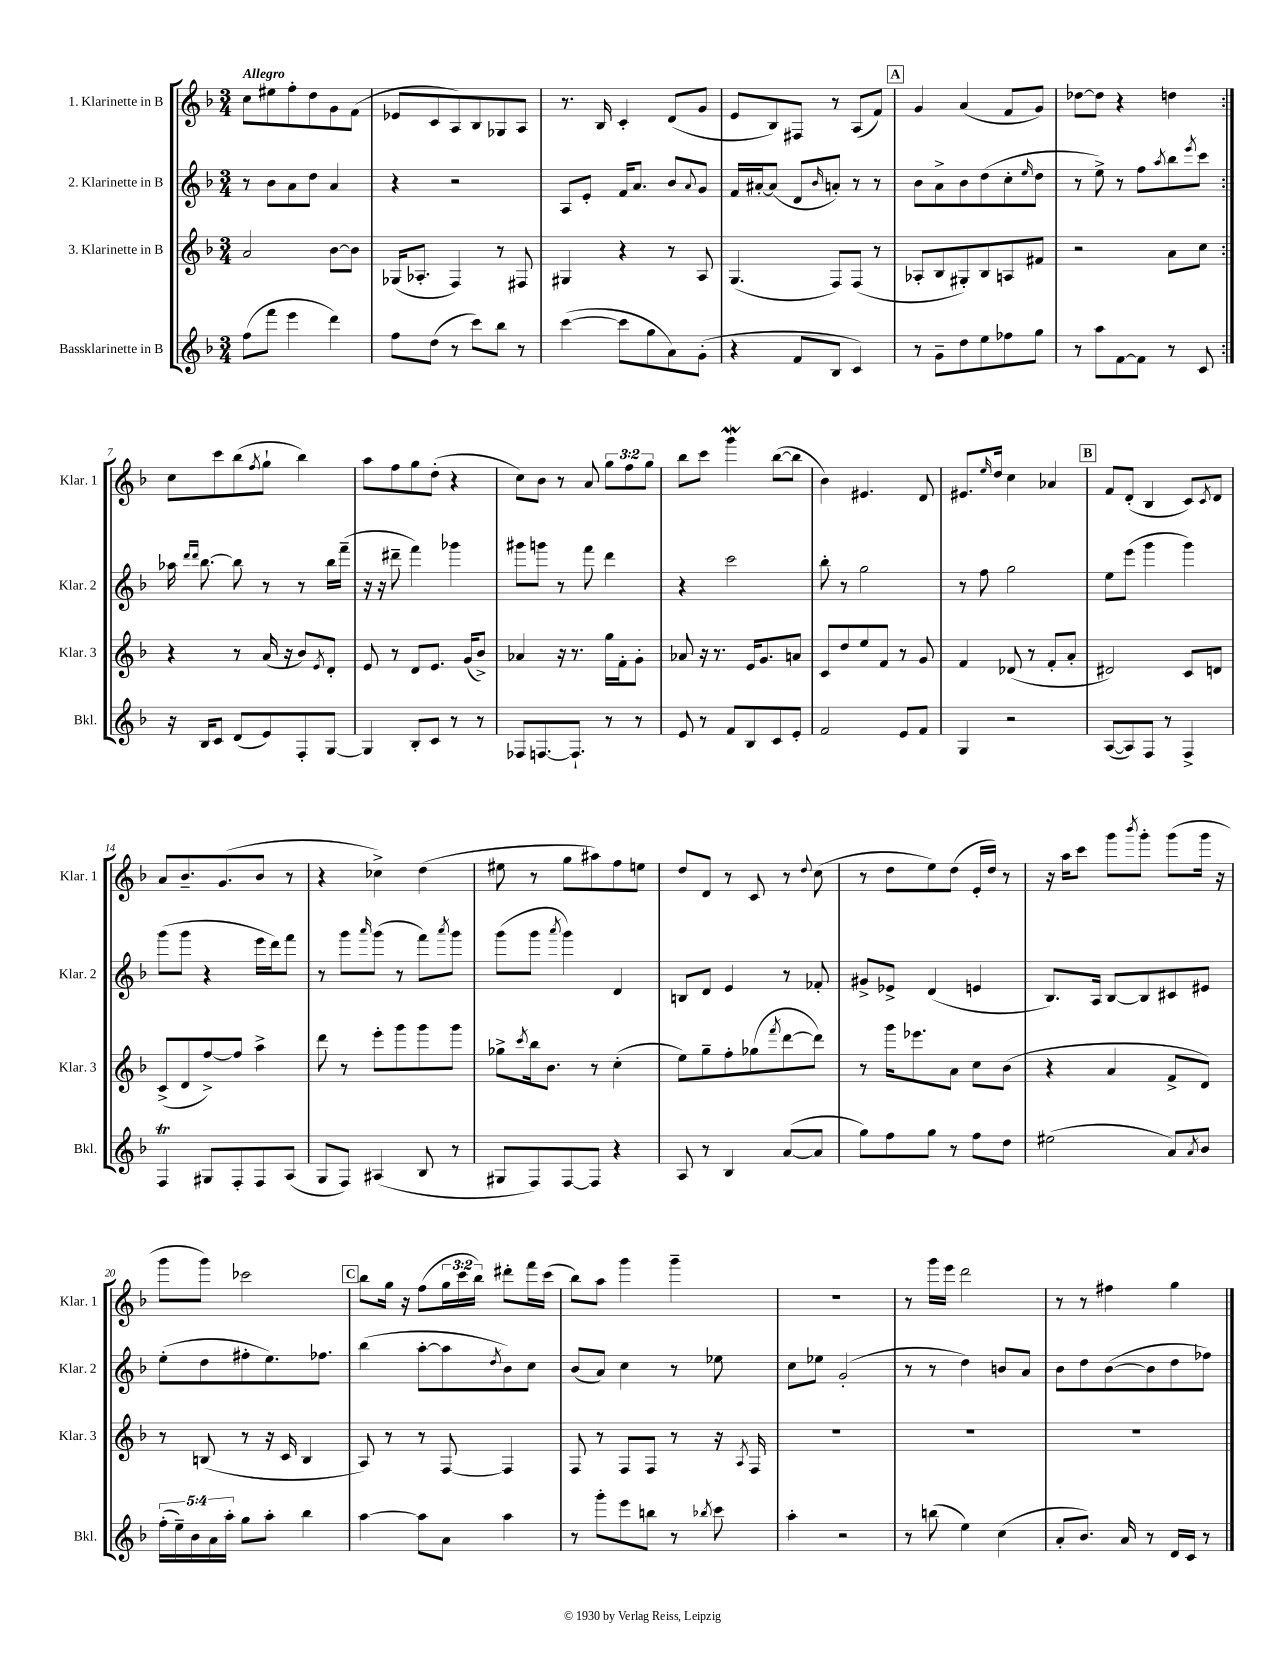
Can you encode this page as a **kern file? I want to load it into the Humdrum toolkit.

**kern	**kern	**kern	**kern
*part4	*part3	*part2	*part1
*staff4	*staff3	*staff2	*staff1
*I"Bassklarinette in B	*I"3. Klarinette in B	*I"2. Klarinette in B	*I"1. Klarinette in B
*I'Bkl.	*I'Klar. 3	*I'Klar. 2	*I'Klar. 1
*clefG2	*clefG2	*clefG2	*clefG2
*k[b-]	*k[b-]	*k[b-]	*k[b-]
*M3/4	*M3/4	*M3/4	*M3/4
=1	=1	=1	=1
!	!	!	!LO:TX:a:B:t=Allegro
(8ff\L	2a/	8r	8cc\L
8fff\J	.	8b-\L	8ee#X\
4eee\	.	8a\	8ff'\
.	.	8dd\J	8dd\
4ddd\)	[8b-\L	4a/	8g\
.	8b-\J]	.	(8f\J
=2	=2	=2	=2
8ff\L	(16G-X/KL	4r	8e-X/L
.	8.A-X'/J	.	.
(8dd\J	.	.	8c/
8r	4F/)	2r	8A/)
8ccc\L)	.	.	8B-/
8bb-\J	8r	.	8G-X/
8r	8F#X/	.	8A/J
=3	=3	=3	=3
([4ccc\	4G#X/	8A/L	8.r
.	.	8e'/J	.
.	.	.	16B-/
8ccc\L]	4r	16f/KL	4c'/
.	.	8.a/J	.
8gg\	.	.	.
8a\)	8r	8b-/L	(8d/L
.	.	8qqa/	.
(8g'\J	8A/	8g/J	8g/J
=4	=4	=4	=4
4r	(4.G/	16f/LL	8e/L
.	.	[16a#X'/J	.
.	.	(8a#/J]	8B-/)
8f/L	.	8d/L	8F#X/J
.	.	16qqb-/	.
8B-/J	8F/L)	8an'/J)	8r
4c/)	(8F/J	8r	(8A/L
.	8r	8r	8f/J)
!!LO:REH:place=s1:t=A
=5	=5	=5	=5
8r	8A-X'/L	8b-\L	4g/
8g~\L	8B-/	8a^\	.
8dd\	8G#X'/)	8b-\	(4a/
8ee\	8B-/	(8dd\	.
8ff-X\	8An/	8cc'\	8f/L
.	.	16qqee/	.
8gg\J	8f#X/J	8dd\J	8g/J)
=6	=6	=6	=6
8r	2r	8r	[8dd-X\L
8aa\L	.	8ee^\)	8dd-\J]
[8f\	.	8r	4r
8f\J]	.	8ff\L	.
.	.	8qaa/	.
8r	8a\L	8bb-\	4ddn\
.	.	8qeee/	.
8c/	8cc\J	8ccc\J	.
!!LO:LB:g=z
=7:|!	=7:|!	=7:|!	=7:|!
16r	4r	16aa-X\	8cc\L
.	.	16qqddd/LL	.
.	.	16qqddd/JJ	.
16B-/KL	.	[8.bb-\	.
8c/J	.	.	8ccc\
(8d/L	8r	8bb-\]	(8bb-\
.	.	.	8qff/
8e/)	(16a/	8r	8gg`\J
.	16r	.	.
8F'/	8b-/L)	8r	4bb-\)
.	8qe/	.	.
[8G/J	8d'/J	16bb-\LL	.
.	.	(16fff~\JJ	.
=8	=8	=8	=8
4G/]	8e/	16r	8aa\L
.	.	16r	.
.	8r	8ddd#X~\	8ff\
8B-'/L	8d/L	4fff\)	8gg\
8c/J	8.e/J	.	(8dd'\J
8r	.	4ggg-X\	4r
.	(16g/KL	.	.
8r	8b-^/J)	.	.
=9	=9	=9	=9
8F-X/L	4a-X/	8ggg#X\L	8cc\L)
[8.Fn/	.	8gggn\J	8b-\J
.	16r	8r	8r
8.F`/J]	8.r	.	.
.	.	8fff\	8a/
8r	16gg\LL	4ddd\	12gg\L
.	16f'\J	.	.
.	.	.	12ff\
8r	8g'\J	.	.
.	.	.	12gg\J
=10	=10	=10	=10
8e/	8a-X/	4r	8bb-\L
8r	16r	.	8ccc\J
.	8.r	.	.
8f/L	.	2ccc\	4gggW\
8B-/	16e/KL	.	.
.	8.g/	.	.
8c/	.	.	([8bb-\L
8e'/J	8an/J	.	8bb-\J]
=11	=11	=11	=11
2f/	8c/L	8bb-'\	4b-\)
.	8dd/	8r	.
.	8ee/	2gg\	4.e#X/
.	8f/J	.	.
8e/L	8r	.	.
8f/J	8g/	.	8d/
=12	=12	=12	=12
4G/	4f/	8r	8.e#X/L
.	.	8ff\	.
.	.	.	16qqee/
.	.	.	16dd/Jk
2r	(8d-X/	2gg\	4cc\
.	8r	.	.
.	8f'/L	.	4a-X/
.	8a'/J	.	.
!!LO:REH:place=s1:t=B
=13	=13	=13	=13
([8A/L	2d#X/)	8ee\L	8f/L
8A/])	.	(8eee\J	(8d'/J
8F/J	.	4ggg\	4B-/
8r	.	.	.
4F^/	8c/L	4ggg\)	8c/L)
.	.	.	8qc/
.	8dn/J	.	8d/J
!!LO:LB:g=z
=14	=14	=14	=14
4FT/	(8c^/L	(8ggg\L	8a/L
.	8d/	8ggg\J	8.b-~/
8G#X/L	[8ff^/)	4r	.
.	.	.	(8.g/
8F'/	8ff/J]	.	.
8F/	4aa^\	16eee\LL	8b-/J
.	.	16ddd\J)	.
(8A/J	.	8fff\J	8r
=15	=15	=15	=15
8G/L	8ddd\	8r	4r
8F/J)	8r	8ggg\L	.
.	.	16qqaaa/	.
(4A#X/	8eee'\L	(8ggg\J	4cc-X^\)
.	8ggg\	8r	.
8B-/	8ggg\	8fff\L)	(4dd\
.	.	8qaaa/	.
8r	8ggg\J	8ggg\J	.
=16	=16	=16	=16
8G#X/L	8gg-X^\L	(8ggg\L	8ee#X\
.	8qccc/	.	.
8F/)	16bb-\k	8ggg\J	8r
.	8.b-\J	.	.
.	.	8qaaa/	.
[8F/	.	4ggg\)	8gg\L
8F/J]	8r	.	8aa#X\)
4r	(4cc'\	4d/	8ff\
.	.	.	8een\J
=17	=17	=17	=17
8A/	8ee\L)	8Bn/L	8dd/L
8r	8gg~\	8d/J	8d/J
4B-/	8ff'\	4e/	8r
.	(8gg-X\	.	8c/
.	8qfff/	.	.
([8a/L	[8ddd\	8r	8r
.	.	.	8qqdd/
8a/J]	8ddd\J])	8f-X'/	(8cc\
=18	=18	=18	=18
8gg\L)	8r	8g#X^/L	8r
8ff\	16ggg\KL	8e-X^/J	8dd\L
.	8.eee-X\	.	.
8gg\J	.	(4d/	8ee\)
8r	8a\J	.	(8dd\J
8ff\L	8cc\L	4en/	16e'/LL
.	.	.	16dd/JJ)
8dd\J	(8b-\J	.	8r
=19	=19	=19	=19
(2ee#X\	4r	8.B-/L)	16r
.	.	.	16aa\KL
.	.	.	8ccc\J
.	.	16A/Jk	.
.	4a/	[8B-/L	8ggg\L
.	.	.	8qbbb-/
.	.	8B-/]	8ggg'\J
8a/L)	8f^/L	8c#X/	(8ggg\L
8qa/	.	.	.
8b-/J	8d/J)	8e#X/J	16ggg\Jk
.	.	.	16r
!!LO:LB:g=z
=20	=20	=20	=20
(20ff'\LL	8r	(8ee'\L	8ggg\L
20ee~\)	.	.	.
20b-\	.	.	.
.	(8Bn/	8dd\	8ggg\J)
20a\	.	.	.
20aa'\JJ	.	.	.
8gg\L	8r	8ff#X'\	2ccc-X\
8aa'\J	16r	8.ee\)	.
.	16c/	.	.
4bb-\	4B/	.	.
.	.	8.ff-X\J	.
!!LO:REH:place=s1:t=C
=21	=21	=21	=21
[4aa\	8A/)	(4bb-\	8bb-\L
.	8r	.	16gg\Jk
.	.	.	16r
8aa\L]	8r	[8aa'\L	(8ff\L
8a\J	[8F/	8aa\]	24gg\L
.	.	.	24ccc\
.	.	.	24bb-\JJ)
.	.	8qdd/	.
4aa\	4F/]	8b-\)	8ddd#X'\L
.	.	8cc\J	16fff\L
.	.	.	(16ccc\JJ
=22	=22	=22	=22
8r	8F/	(8b-/L	8bb-\L)
8ggg'\L	8r	8a/J)	8aa\J
8eee\	8F/L	4cc\	4ggg\
8bbn\J	8F/J	.	.
8r	8r	8r	4ggg~\
8qbb-X/	.	.	.
8ccc\	16r	8ee-X\	.
.	8qA/	.	.
.	16F/	.	.
=23	=23	=23	=23
4aa'\	2.r	8cc\L	2.r
.	.	8ee-X\J	.
2r	.	(2g'/	.
=24	=24	=24	=24
8r	2.r	8r	8r
(8bbn\	.	8r	16ggg\LL
.	.	.	16eee\JJ
4ee\)	.	4dd\)	2ddd\
(4cc\	.	8bn/L	.
.	.	8a/J	.
=25	=25	=25	=25
8a'/L	2.r	8b-\L	8r
8.b-/J)	.	8dd\	8r
.	.	([8b-\	4ff#X\
16a/	.	.	.
8r	.	8b-\]	.
16d/LL	.	8dd\	4gg\
16c/JJ	.	.	.
8r	.	8ff-X\J)	.
==	==	==	==
*-	*-	*-	*-
